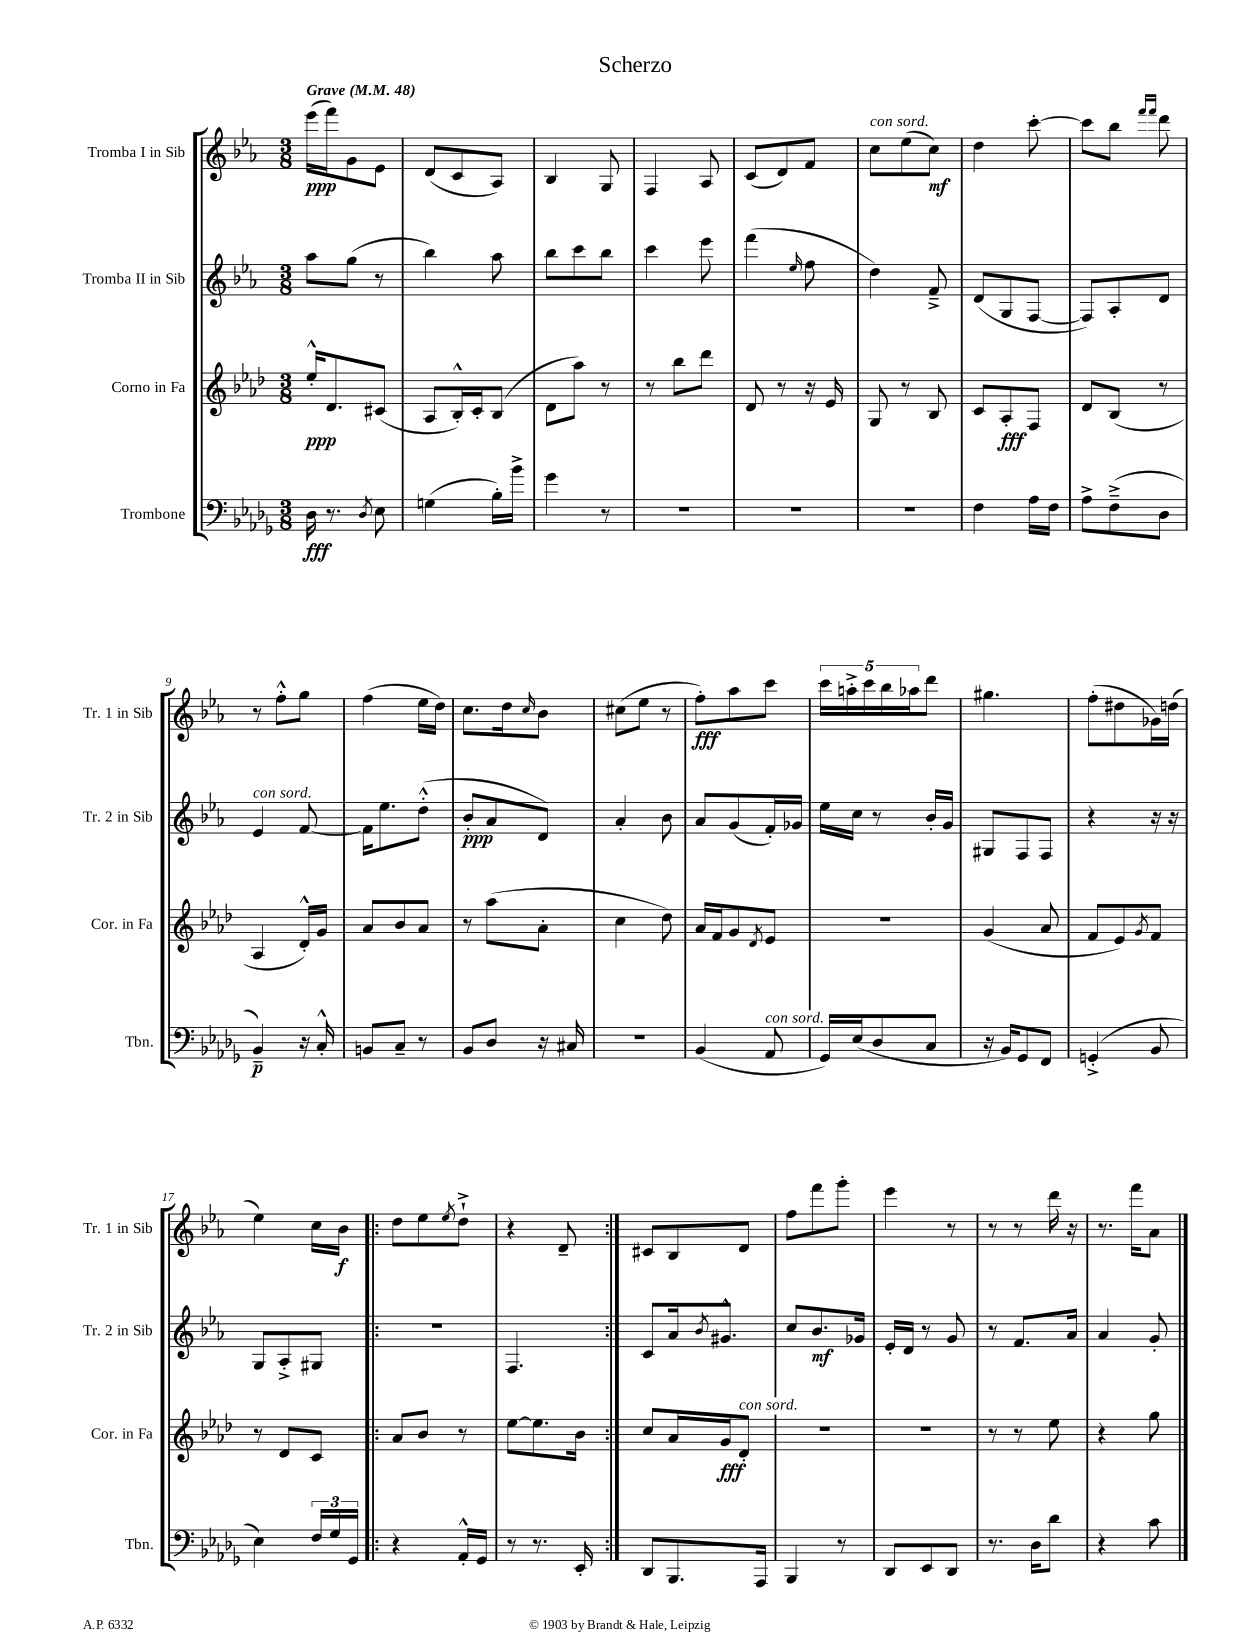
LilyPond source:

\header { title = "Scherzo" }
<<
\new StaffGroup <<
\new Staff = "s0" \with { instrumentName = "Tromba I in Sib" shortInstrumentName = "Tr. 1 in Sib" } {
    \clef treble \key ees \major \numericTimeSignature \time 3/8 \tempo "Grave" 4 = 48
    ees'''16\ppp( f'''16) g'8 ees'8 |
    d'8( c'8 aes8) |
    bes4 g8 |
    f4 aes8 |
    c'8( d'8) f'8 |
    c''8^\markup { \italic "con sord." } ees''8( c''8\mf) |
    d''4 c'''8~-. |
    c'''8 bes''8 \grace { f'''16 f'''16 } d'''8 |
    r8 f''8-.-^ g''8 |
    f''4( ees''16 d''16) |
    c''8. d''16 \grace { c''16 } bes'8 |
    cis''8( ees''8 r8 |
    f''8-.\fff) aes''8 c'''8 |
    \tuplet 5/4 { c'''16 a''16-.-> c'''16 bes''16 aes''16 } d'''8 |
    gis''4. |
    f''8-.( dis''8 ges'16) d''16( |
    ees''4) c''16 bes'16\f |
    \repeat volta 2 { d''8 ees''8 \acciaccatura { ees''8 } d''8-!-> |
    r4 d'8-- | }
    cis'8 bes8 d'8 |
    f''8 f'''8 g'''8-. |
    ees'''4 r8 |
    r8 r8 d'''16 r16 |
    r8. f'''16 aes'8 \bar "|." |
}
\new Staff = "s1" \with { instrumentName = "Tromba II in Sib" shortInstrumentName = "Tr. 2 in Sib" } {
    \clef treble \key ees \major \numericTimeSignature \time 3/8
    aes''8 g''8( r8 |
    bes''4) aes''8 |
    bes''8 c'''8 bes''8 |
    c'''4 ees'''8 |
    f'''4( \grace { ees''16 } f''8 |
    d''4) f'8---> |
    d'8( g8 f8~ |
    f8) aes8-. d'8 |
    ees'4^\markup { \italic "con sord." } f'8~ |
    f'16 ees''8. d''8-.-^( |
    bes'8-.\ppp aes'8 d'8) |
    aes'4-. bes'8 |
    aes'8 g'8( f'16-.) ges'16 |
    ees''16 c''16 r8 bes'16-. g'16 |
    gis8 f8 f8 |
    r4 r16 r16 |
    g8 aes8-.-> gis8 |
    \repeat volta 2 { R4. |
    f4. | }
    c'8 aes'16 \acciaccatura { bes'8 } gis'8.-^ |
    c''8 bes'8.\mf ges'16 |
    ees'16-. d'16 r8 g'8 |
    r8 f'8. aes'16 |
    aes'4 g'8-. \bar "|." |
}
\new Staff = "s2" \with { instrumentName = "Corno in Fa" shortInstrumentName = "Cor. in Fa" } {
    \clef treble \key aes \major \numericTimeSignature \time 3/8
    ees''16-.-^\ppp des'8. cis'8( |
    aes8 bes16-.-^) c'16-. bes8( |
    des'8 aes''8) r8 |
    r8 bes''8 des'''8 |
    des'8 r8 r16 ees'16 |
    g8 r8 bes8 |
    c'8 aes8-.\fff f8 |
    des'8 bes8( r8 |
    aes4 des'16-.-^) g'16 |
    aes'8 bes'8 aes'8 |
    r8 aes''8( aes'8-. |
    c''4 des''8) |
    aes'16 f'16 g'8 \acciaccatura { des'8 } ees'8 |
    R4. |
    g'4( aes'8 |
    f'8 ees'8) \acciaccatura { g'8 } f'8 |
    r8 des'8 c'8 |
    \repeat volta 2 { aes'8 bes'8 r8 |
    ees''8~ ees''8. bes'16 | }
    c''8 aes'16 g'16\fff des'8-.^\markup { \italic "con sord." } |
    R4. |
    R4. |
    r8 r8 ees''8 |
    r4 g''8 \bar "|." |
}
\new Staff = "s3" \with { instrumentName = "Trombone" shortInstrumentName = "Tbn." } {
    \clef bass \key des \major \numericTimeSignature \time 3/8
    des16\fff r8. \acciaccatura { des8 } ees8 |
    g4( bes16-.) bes'16-> |
    ges'4 r8 |
    R4. |
    R4. |
    R4. |
    f4 aes16 f16 |
    aes8-> f8--->( des8 |
    bes,4--\p) r16 c16-.-^ |
    b,8 c8-- r8 |
    bes,8 des8 r16 cis16 |
    R4. |
    bes,4( aes,8^\markup { \italic "con sord." } |
    ges,16) ees16( des8 c8 |
    r16 bes,16) ges,8 f,8 |
    g,4-.->( bes,8 |
    ees4) \tuplet 3/2 { f16 ges16 ges,16 } |
    \repeat volta 2 { r4 aes,16-.-^ ges,16 |
    r8 r8. ees,16-. | }
    des,8 bes,,8. aes,,16 |
    bes,,4 r8 |
    des,8 ees,8 des,8 |
    r8. des16 des'8 |
    r4 c'8 \bar "|." |
}
>>
>>
